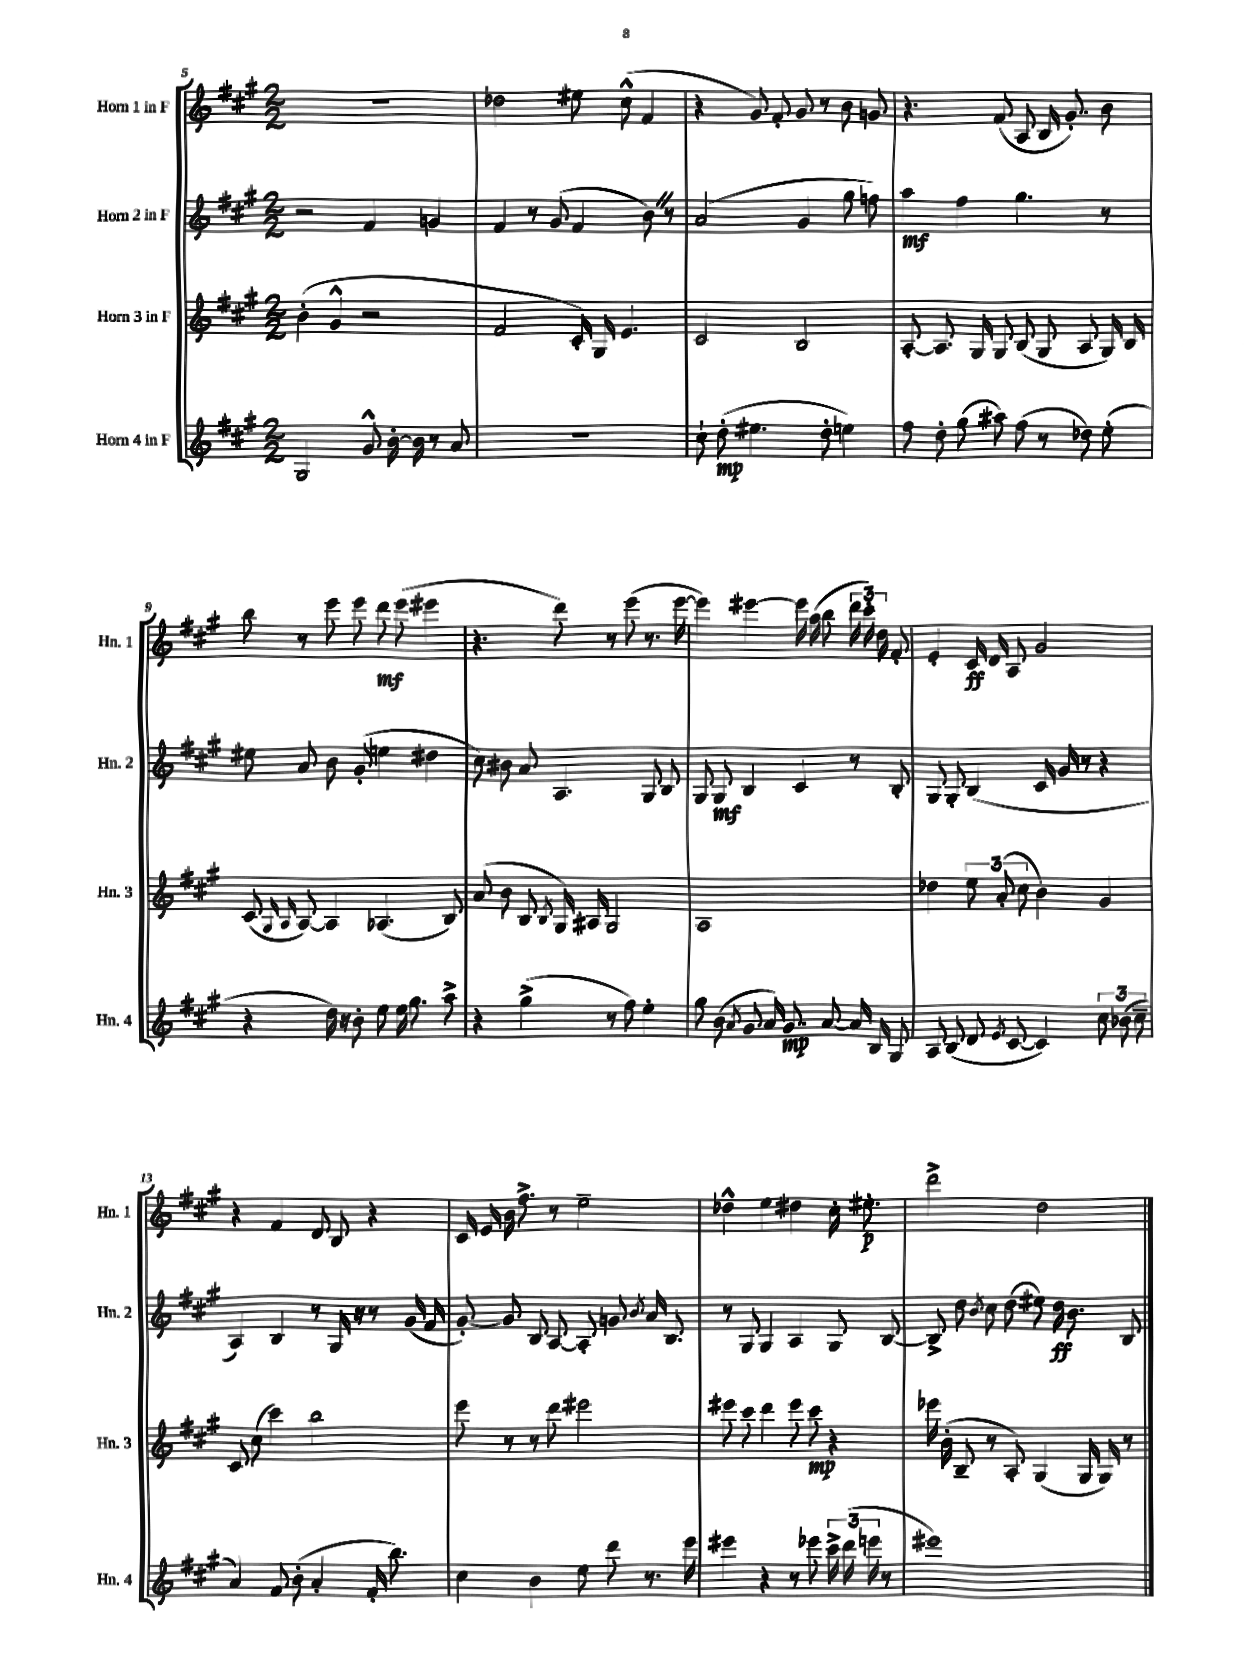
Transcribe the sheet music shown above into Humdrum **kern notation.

**kern	**kern	**kern	**kern
*staff4	*staff3	*staff2	*staff1
*clefG2	*clefG2	*clefG2	*clefG2
*k[f#c#g#]	*k[f#c#g#]	*k[f#c#g#]	*k[f#c#g#]
*M2/2	*M2/2	*M2/2	*M2/2
2G#/	(4b'\	2r	1r
.	4g#^^/	.	.
8g#^^/	2r	4f#/	.
[16b'\	.	.	.
16b\]	.	.	.
8r	.	4g/	.
8a/	.	.	.
=	=	=	=
1r	2f#/	4f#/	2dd-\
.	.	8r	.
.	.	(8g#/	.
.	16c#'/)	4f#/	8ee#\
.	16G#/	.	.
.	4.e/	.	(8cc#^^\
.	.	8b\)	4f#/
.	.	8r	.
=	=	=	=
8cc#`\	2c#/	(2a/	4r
(8dd'\	.	.	.
4.ee#\	.	.	8g#/)
.	.	.	8f#'/
.	2B/	4g#/	8g#/
8dd'\	.	.	8r
4ee\)	.	8gg#\	8b\
.	.	8ff\)	8g/
=	=	=	=
8ff#\	[8A'/	4aa\	4.r
8dd'\	8.A/]	.	.
(8gg#\	.	4ff#\	.
.	16G#/	.	.
8aa#\)	8G#/	.	(8f#/
(8ff#\	(8B/	4.gg#\	8A/
8r	8G#/	.	16B/
.	.	.	8.g#'/)
8dd-\)	8A/	.	.
(8ee'\	16G#/)	8r	8b\
.	16B/	.	.
=	=	=	=
4r	(8c#/	8ee#\	8bb\
.	16qqG#/	.	.
.	16qqA/	.	.
.	[8A/)	8a/	8r
16dd\)	4A/]	8b\	8eee\
16r	.	.	.
8b'\	.	(8g#'/	8eee\
8ee\	(4.A-/	4ee\	8ddd\
16ee\	.	.	(8eee\
8.gg#\	.	.	.
.	.	4dd#\	4eee#\
8aa^\	8B/)	.	.
=	=	=	=
4r	(8a/	8cc#\)	4.r
.	8b\	8b#\	.
(4gg#^\	8B/	8a/	.
.	8qB/	.	.
.	16G#/)	4.A/	8ddd\)
.	16A#/	.	.
8r	2G#/	.	8r
8ff#\)	.	.	(8eee\
4ee'\	.	8G#/	8.r
.	.	8B/	.
.	.	.	[16eee\
=	=	=	=
8gg#\	1A	8G#/	4eee\])
(8b\	.	8G#/	.
8qa/	.	.	.
8g#/	.	4B/	[4eee#\
16a/)	.	.	.
8.g#/	.	.	.
.	.	4c#/	16eee#\]
.	.	.	(16aa\
[8a/	.	.	8bb\
16a/]	.	8r	24ddd\
.	.	.	24ccc#'\)
16B/	.	.	.
.	.	.	24dd\
8G#/	.	8B'/	8f#'/
=	=	=	=
8A/	4dd-\	8G#/	4e'/
(8B/	.	8G#'/	.
8d/	12ee\	(4B/	16c#/
.	.	.	16d/
.	(12a'/	.	.
8qe/	.	.	.
[8c#/	.	.	8A/
.	12cc#\	.	.
4c#/])	4b\)	16c#/	2g#/
.	.	16g#/	.
.	.	8r	.
12cc#\	4g#/	4r	.
(12b-\	.	.	.
12cc#~\	.	.	.
=	=	=	=
4a/)	8c#/	4A/)	4r
.	(8cc#\	.	.
8f#/	4ccc#\)	4B/	4f#/
(8b'\	.	.	.
4a'/	2bb\	8r	8d/
.	.	16G#/	8B/
.	.	16r	.
16f#'/	.	8r	4r
8.bb\)	.	.	.
.	.	(16g#/	.
.	.	16f#/	.
=	=	=	=
4cc#\	8eee\	[8g#'/)	16c#/
.	.	.	16e/
.	8r	8g#/]	16b\
.	.	.	8.ff#^\
4b\	8r	8B/	.
.	8ddd\	[8A/	8r
8ee\	2eee#\	8A'/]	2ee~\
8ddd\	.	8g/	.
.	.	8qb/	.
8.r	.	16a/	.
.	.	8.B/	.
16eee\	.	.	.
=	=	=	=
4eee#\	8eee#\	8r	4dd-^^\
.	8ccc#\	8G#/	.
4r	4ddd\	4G#/	4ee\
8r	8eee#\	4A/	4dd#\
8eee-\	8ccc#\	.	.
24ccc#^\	4r	8G#/	16cc#'\
(24ddd\	.	.	.
.	.	.	8.ee#'\
24eee\	.	.	.
8r	.	[8B/	.
=	=	=	=
1eee#)	16eee-\	8B^/]	2ddd^\
.	(16b'\	.	.
.	8B~/	8dd\	.
.	.	8qb/	.
.	8r	8cc#\	.
.	8A'/)	(8dd\	.
.	(4G#/	8ee#\)	2dd\
.	.	16dd\	.
.	.	8.b\	.
.	16G#/	.	.
.	16G#/)	.	.
.	8r	8B/	.
==	==	==	==
*-	*-	*-	*-
